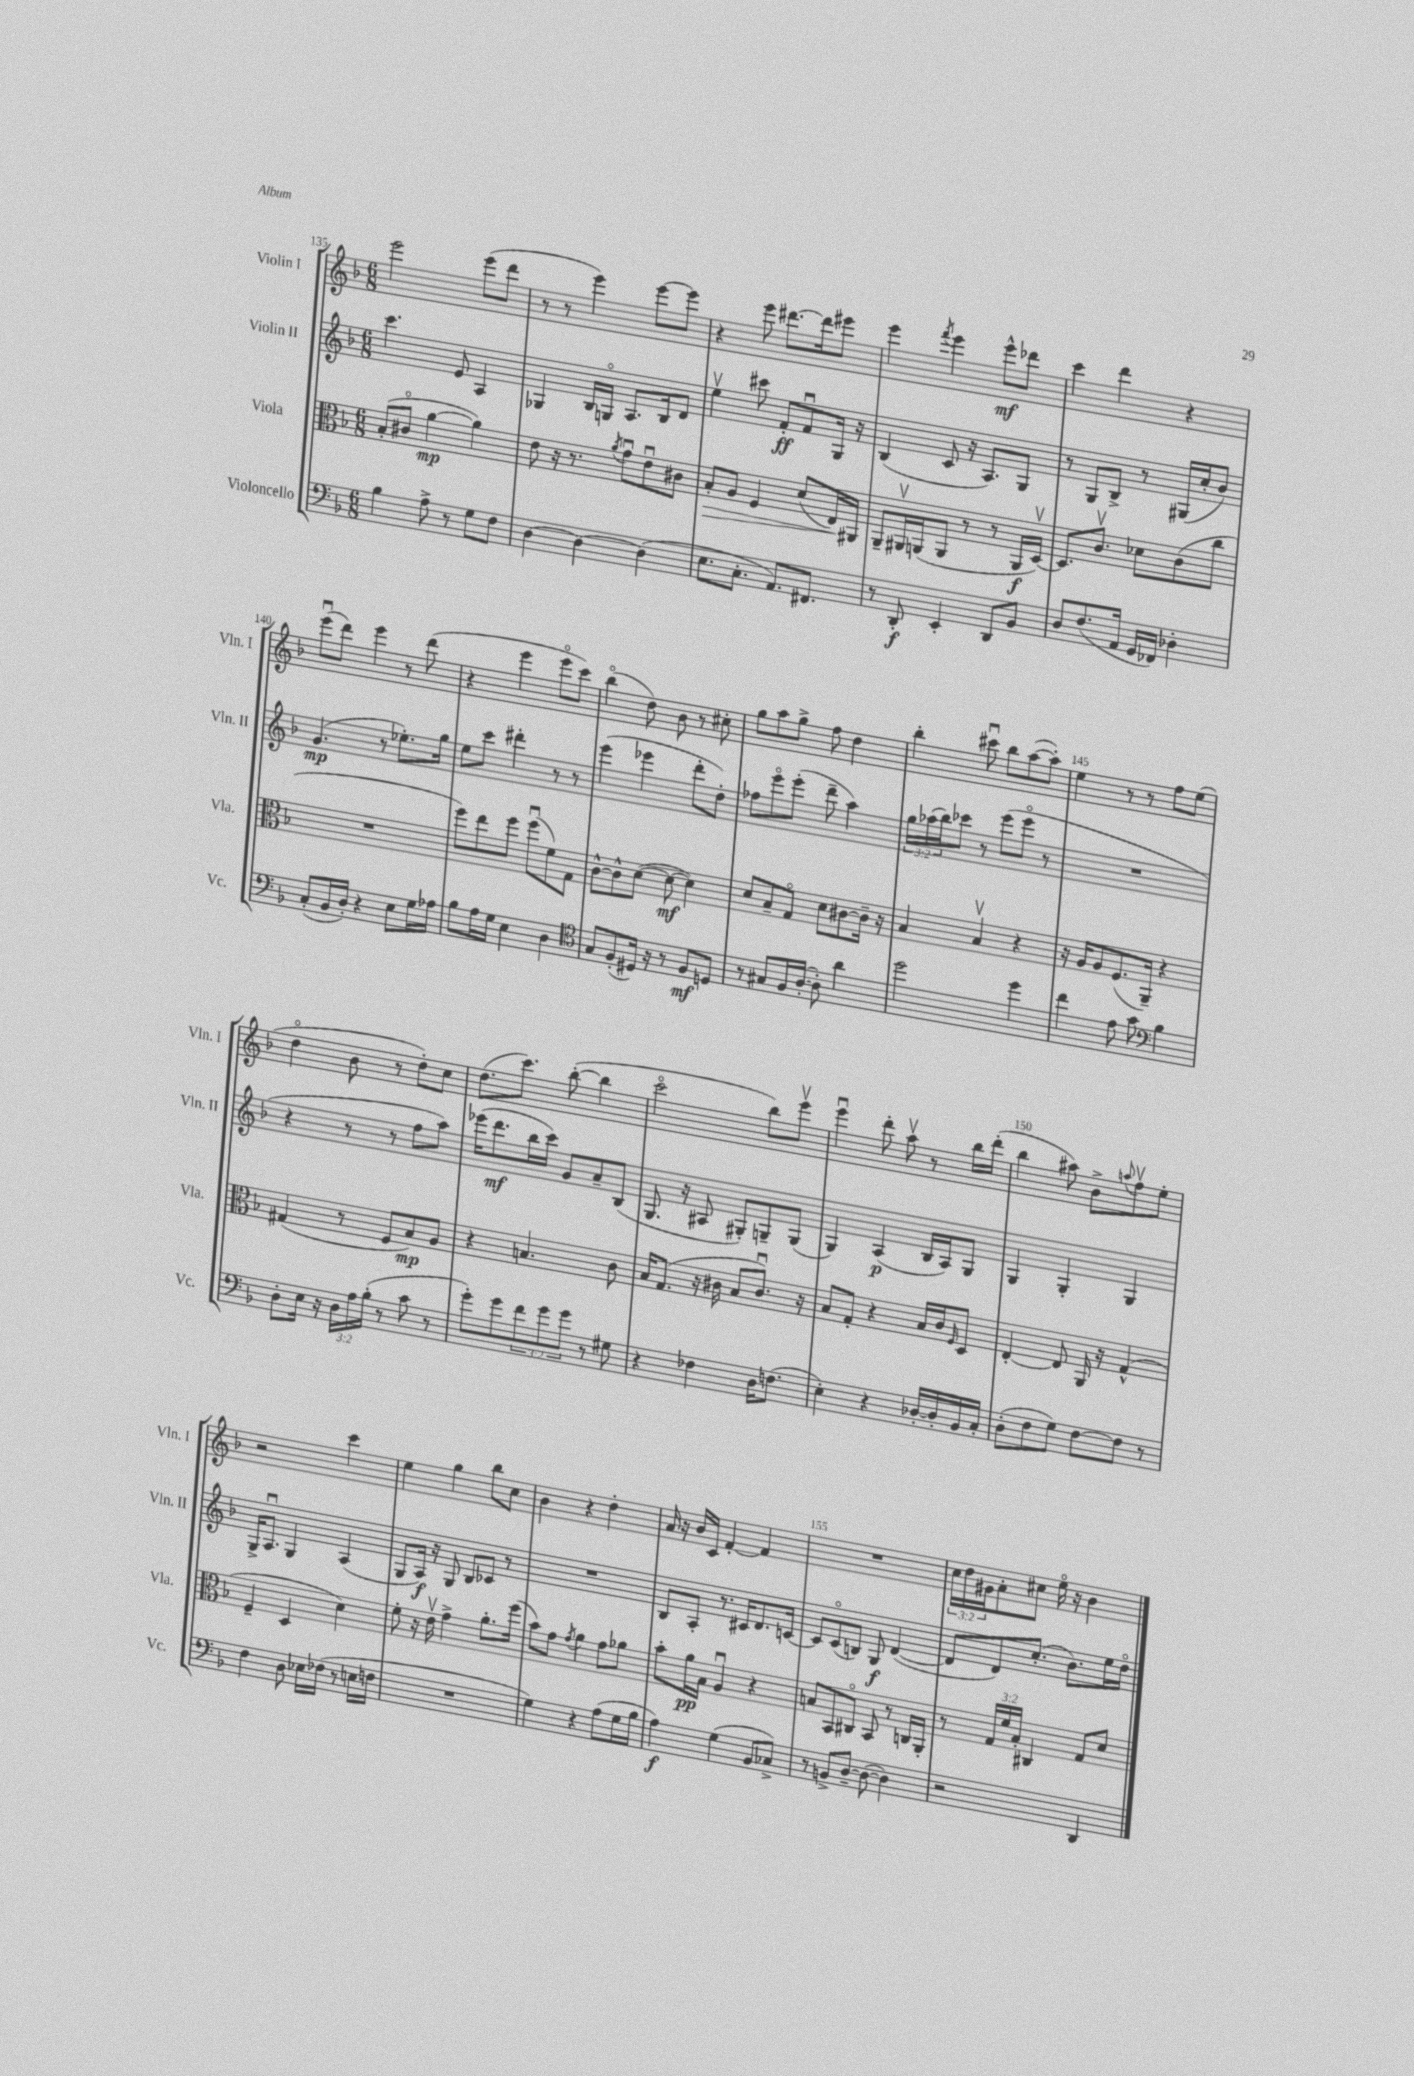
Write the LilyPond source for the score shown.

<<
\new StaffGroup <<
\new Staff = "s0" \with { instrumentName = "Violin I" shortInstrumentName = "Vln. I" } {
    \clef treble \key f \major \numericTimeSignature \time 6/8 \override Staff.TupletNumber.text = #tuplet-number::calc-fraction-text
    e'''2 e'''8( d'''8 |
    r8 r8 e'''4) e'''8~ e'''8 |
    r4 e'''8 dis'''8.~ dis'''16 eis'''8 |
    e'''4 \acciaccatura { f'''8 } e'''4 e'''8-^\mf des'''8 |
    c'''4 d'''4 r4 |
    e'''8\downbow( d'''8) e'''4 r8 d'''8( |
    r4 e'''4 e'''8\flageolet c'''8) |
    bes''4\flageolet( d''8) bes'8 r8 cis''8-. |
    g''8 a''8 g''8-> f''8 d''4 |
    bes''4-. cis'''8\downbow bes''8 a''8~( a''8-.) |
    e''4 r8 r8 f''8 e''8( |
    d''4\flageolet bes'8 r8 d''8-.) c''8 |
    d''8.( c'''8.) bes''8~-.( bes''4 |
    c'''2\flageolet bes''8) e'''8\upbow |
    e'''4\downbow d'''8-. a''8\upbow r8 bes''16 d'''16-.( |
    bes''4 ais''8) bes'8-> \appoggiatura { a''8 } f''8\upbow e''8-. |
    r2 c'''4 |
    e''4 g''4 bes''8 c''8 |
    bes'4 r4 d''4-. |
    a'16 r16 bes'16 c'16 f'4~-. f'4 |
    R2. |
    \tuplet 3/2 { c''16 d''16 gis'16 } a'8-. cis''8 e''16\flageolet r16 bes'4 \bar "|." |
}
\new Staff = "s1" \with { instrumentName = "Violin II" shortInstrumentName = "Vln. II" } {
    \clef treble \key f \major \numericTimeSignature \time 6/8 \override Staff.TupletNumber.text = #tuplet-number::calc-fraction-text
    c'''4. e'8 a4 |
    ges4 bes16 g16\flageolet a8. bes16 d'8 |
    e''4\upbow cis'''8 f'8-.\ff f'8\downbow g16 r16 |
    bes4( c'8 r16 a8.) g8 |
    r8 g8 bes8-> r8 gis16( c''16-. bes'8) |
    g'4.\mp( r8 ees''8.-.) g''16 |
    e''8 c'''8 dis'''4-. r8 r8 |
    e'''4( ees'''4 d'''8-. d''8-.) |
    fes''8 e'''8\flageolet e'''8-.( d'''8-- a''4) |
    \tuplet 3/2 { g''16 aes''16( bes''16) } ces'''8 r8 e'''8( e'''8\flageolet r8 |
    R2. |
    r4 r8 r8 f''8 a''8) |
    ees'''16( d'''8.\mf bes''16 c'''16) g'8 a'8-- bes8( |
    g8. r16 ais8 gis8-.) g8-- g8( |
    g4) a4\p( bes16 a16) g8 |
    g4 g4-. g4 |
    g16-> a8.\downbow g4 a4( |
    g8 a16\f) r16 g8 bes8 ces'8 r8 |
    R2. |
    bes8 a8-. r8. cis'16 d'8. c'16~ |
    c'8 c'8\flageolet( b8) g8\f d'4~( |
    d'8 d'8) c''8.-.( bes'8.) e''16 d''16\flageolet \bar "|." |
}
\new Staff = "s2" \with { instrumentName = "Viola" shortInstrumentName = "Vla." } {
    \clef alto \key f \major \numericTimeSignature \time 6/8 \override Staff.TupletNumber.text = #tuplet-number::calc-fraction-text
    bes8-.( cis'8\flageolet a'4~\mp a'4) |
    e'8 r16 r8. \acciaccatura { a'8 } g'8\downbow e'8\downbow cis'8 |
    bes8-.\> a8 f4 d'8( e16\!) ais,16 |
    a,8-- ais,16\upbow a,16( a,8 r8 r8 a,16\f d16~\upbow) |
    d8. c'8.\upbow des'8 c'8( c''8 |
    R2. |
    f''8) e''8 f''8 f''8\downbow( f'8) g8 |
    c'8~-^ c'8-^ d'8~( d'8~\mf d'4) |
    d'8 bes8-- g8\flageolet d'8 cis'8~ cis'16-- r16 |
    bes4 bes4\upbow r4 |
    r16 a16 a8 f8.( a,16--) r4 |
    gis4( r8 f8 bes8\mp) a8 |
    r4 b4. c'8 |
    bes16 g8.( r16 cis'16 bes8 cis'8.\downbow) r16 |
    bes8 g8-. r4 bes16 c'16 \grace { f16 } d8 |
    e4~-. e8 a,16 r16 g4-^( |
    f4-- d4 d'4) |
    f'8-. r16 e'16\upbow g'4-> a'8.-. f''16( |
    bes'8) g'8 \acciaccatura { g'8 } a'4 g'8 aes'8 |
    bes'8-. a'16\pp bes16 a4\downbow r4 |
    b8 bes,8 cis8\flageolet bes,8 r8 c16 a,16-. |
    r8 \tuplet 3/2 { g16 f'16 bes16-. } cis4 g8 d'8 \bar "|." |
}
\new Staff = "s3" \with { instrumentName = "Violoncello" shortInstrumentName = "Vc." } {
    \clef bass \key f \major \numericTimeSignature \time 6/8 \override Staff.TupletNumber.text = #tuplet-number::calc-fraction-text
    bes4 a8-> r8 g8 f8 |
    d4~ d4~ d4( |
    e8. c8.-. a,8.) fis,8. |
    r8 d,8-.\f e,4-. d,8 bes,8 |
    d8 f8.( a,16 g,16 fes,16) des4-. |
    c8-.( bes,16 d16-.) r4 e8 g16 aes16 |
    bes8 a16 g16 e4 d4 |
    \clef tenor g8 f8-.( dis16) r16 r8 f8\mf d8 |
    r8 gis8 f16 a16~-.( a8-.) a'4 |
    d''2 d''4 |
    c''4 e'8 g'8 \clef bass bes4 |
    d8-. e16 r16 \tuplet 3/2 { d16 a16 bes16-.( } r8 c'8 r8 |
    g'8-.) g'8 \tuplet 3/2 { f'8 g'8 g'8 } r8 gis8 |
    r4 fes4 d16 f8.( |
    e4-.) r4 des16~-. des16-. bes,16 c16-. |
    d8-.( f8 g8) f8~ f8 r8 |
    f4 d8 ees16 fes16( r8 e16 f16 |
    R2. |
    g4) r4 a8( g16 bes16 |
    a4\f) g4( bes,8 ces8->) |
    r8 b,8-> d8~-- d8~( d4) |
    r2 d,4 \bar "|." |
}
>>
>>
\layout { \context { \Score currentBarNumber = #135 \override BarNumber.break-visibility = ##(#f #t #t) barNumberVisibility = #(every-nth-bar-number-visible 5) } }
